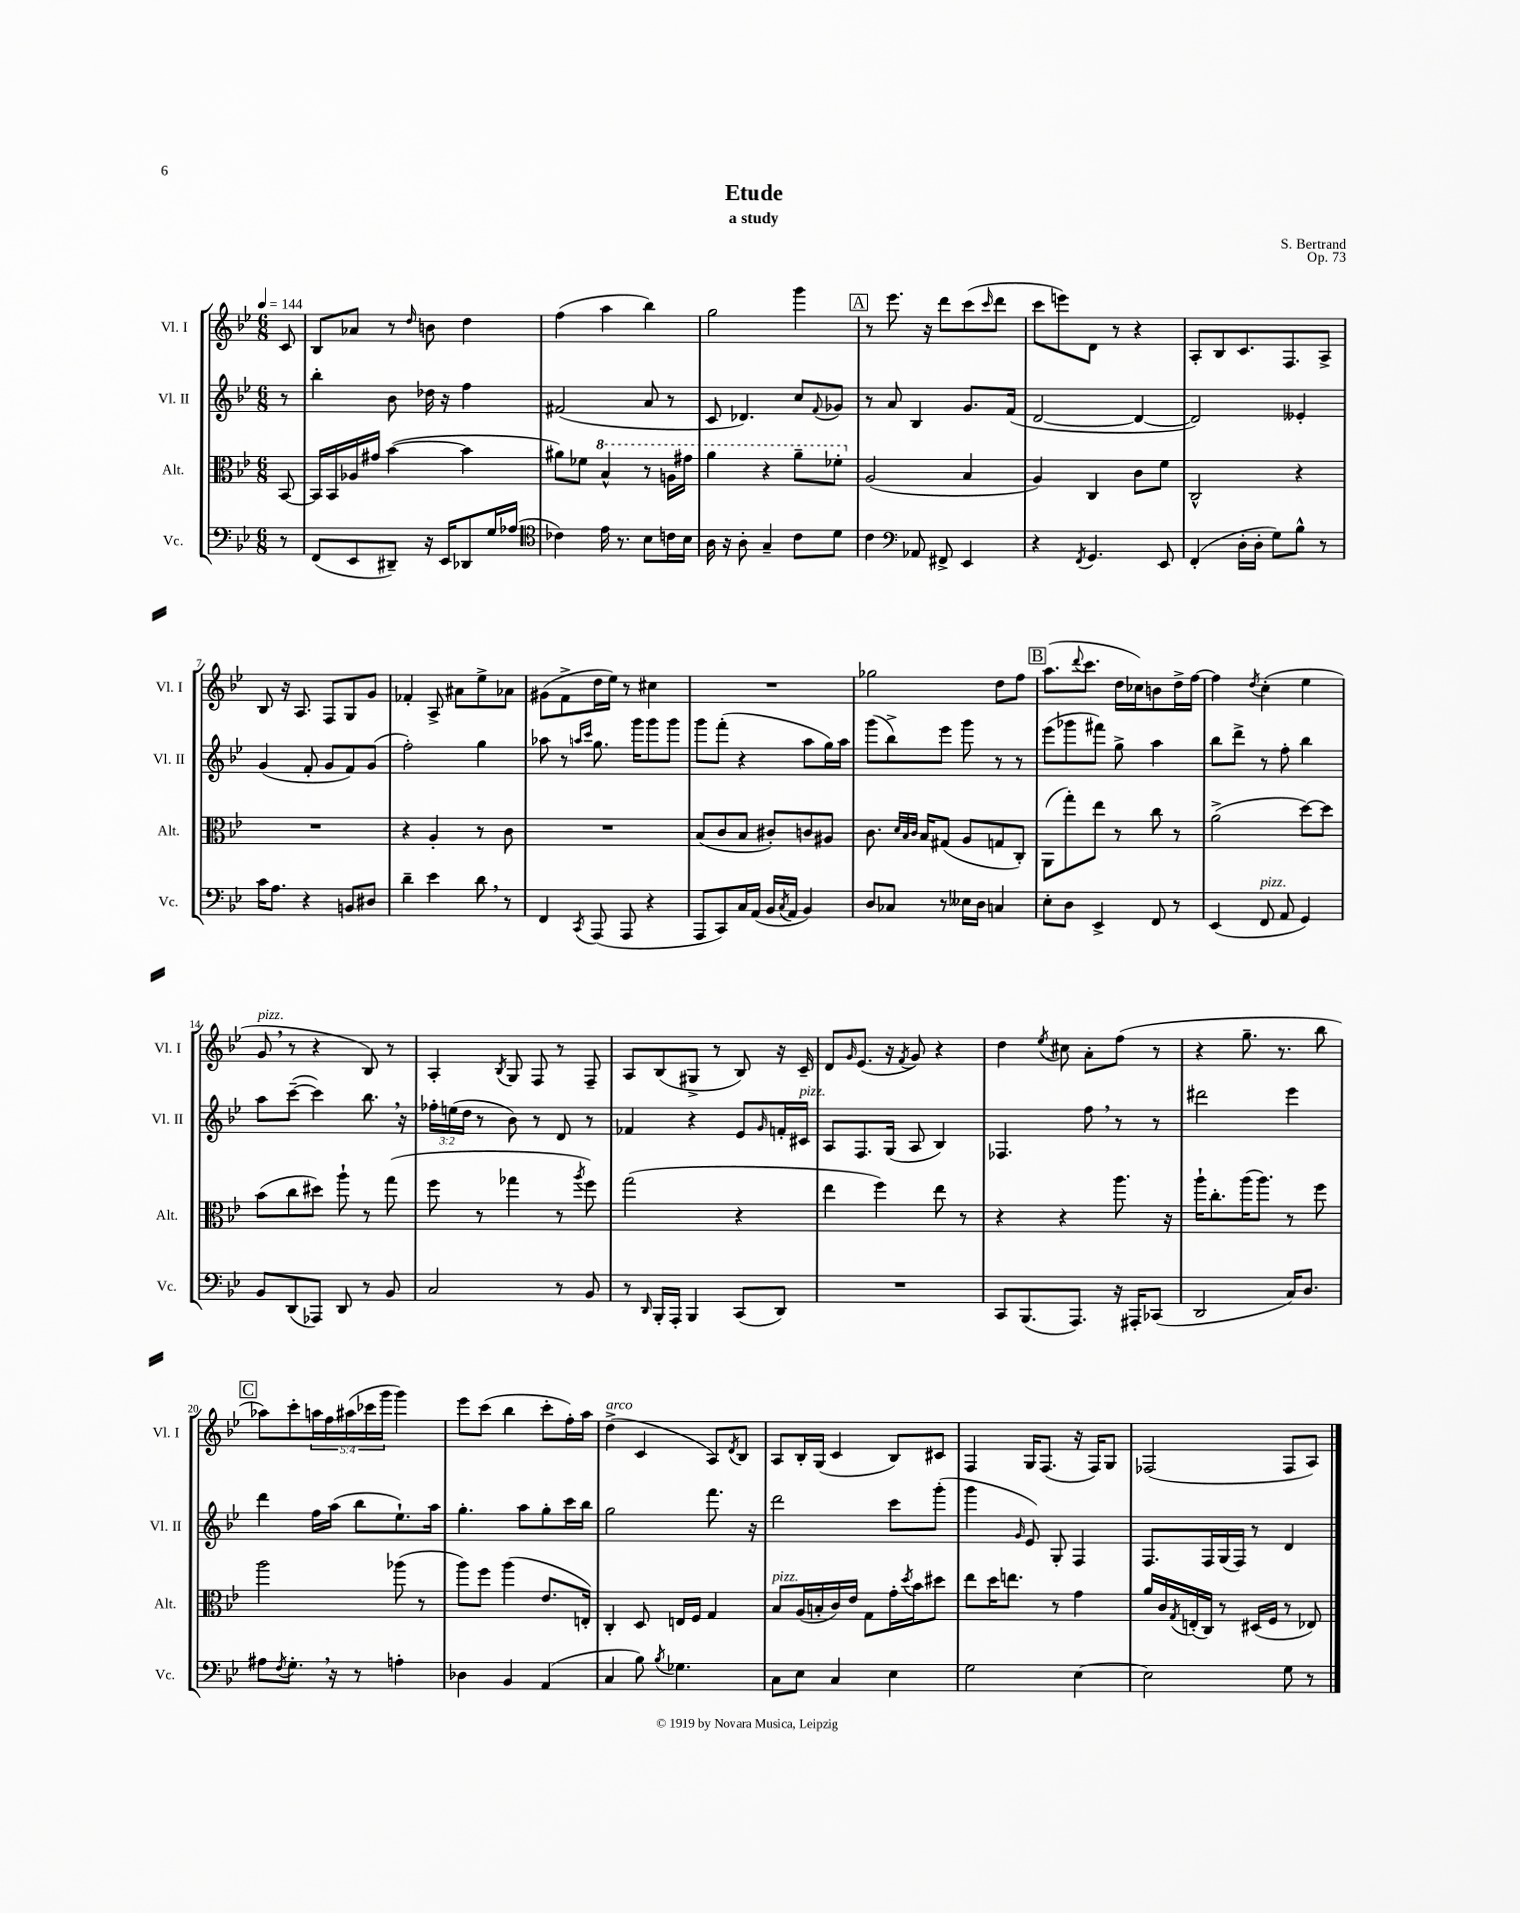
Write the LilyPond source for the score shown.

\header { title = "Etude" composer = "S. Bertrand" subtitle = "a study" opus = "Op. 73" }
<<
\new StaffGroup <<
\new Staff = "s0" \with { instrumentName = "Vl. I" shortInstrumentName = "Vl. I" } {
    \clef treble \key bes \major \numericTimeSignature \time 6/8 \override Staff.TupletNumber.text = #tuplet-number::calc-fraction-text \partial 8 \tempo 4 = 144
    c'8 |
    bes8 aes'8 r8 \grace { d''16 } b'8 d''4 |
    f''4( a''4 bes''4) |
    g''2 g'''4 |
    \mark \markup { \box "A" } r8 ees'''8. r16 d'''8 c'''8( \grace { c'''16 } d'''8 |
    c'''8 e'''8) d'8 r8 r4 |
    a8-. bes8 c'8. f8. a8-> |
    bes8 r16 a8. f8 g8 g'8 |
    fes'4-. a8-> ais'8 ees''8-> aes'8 |
    gis'8( f'8-> d''16 ees''16) r8 cis''4 |
    R2. |
    ges''2 d''8 f''8 |
    \mark \markup { \box "B" } a''8.( \appoggiatura { d'''8 } c'''8. d''16 ces''16) b'8 d''16-> f''16~ |
    f''4 \acciaccatura { d''8 } c''4-.( ees''4 |
    g'8^\markup { \italic "pizz." } \breathe r8 r4 bes8) r8 |
    a4-. \acciaccatura { bes8 } g8 f8 r8 f8-- |
    a8 bes8( gis8-> r8 bes8) r16 c'16-- |
    d'8 \grace { g'16 } ees'8.( r16 \acciaccatura { f'8 } g'8) r4 |
    d''4 \acciaccatura { ees''8 } cis''8 a'8-. f''8( r8 |
    r4 g''8.-- r8. bes''8 |
    \mark \markup { \box "C" } aes''8) c'''8-. \tuplet 5/4 { a''16 f''16 ais''16( ces'''16 g'''16 } g'''4) |
    ees'''8 c'''8( bes''4 c'''8-. f''16-.) a''16 |
    d''4->^\markup { \italic "arco" }( c'4 a8) \acciaccatura { d'8 } bes8 |
    a8 bes16-. g16( c'4 bes8) cis'8 |
    f4 g16 f8.( r16 f16) g8 |
    fes2( fes8 a8) \bar "|." |
}
\new Staff = "s1" \with { instrumentName = "Vl. II" shortInstrumentName = "Vl. II" } {
    \clef treble \key bes \major \numericTimeSignature \time 6/8 \override Staff.TupletNumber.text = #tuplet-number::calc-fraction-text \partial 8
    r8 |
    bes''4-. bes'8 des''16 r16 f''4 |
    fis'2( a'8 r8 |
    c'8 des'4.) c''8 \appoggiatura { f'8 } ges'8 |
    \mark \markup { \box "A" } r8 a'8 bes4 g'8. f'16( |
    d'2~ d'4~ |
    d'2) eeses'4-. |
    g'4( f'8-. g'8 f'8) g'8( |
    f''2-.) g''4 |
    aes''8 r8 \grace { a''16 c'''16 } g''8. g'''16 g'''8 g'''8 |
    g'''8 f'''8-.( r4 a''8 g''16) a''16 |
    g'''8( bes''8->) ees'''8 g'''8 r8 r8 |
    \mark \markup { \box "B" } ees'''8( ges'''8 fis'''8) g''8-> a''4 |
    bes''8 d'''8-> r8 f''8-. bes''4 |
    a''8 c'''8~--( c'''4) bes''8. \breathe r16 |
    \tuplet 3/2 { fes''16-. e''16( d''16 } r8 bes'8) r8 d'8 r8 |
    fes'4 r4 ees'8 \grace { g'16 } f'16-. cis'16^\markup { \italic "pizz." } |
    a8 f8. g16( a8 bes4) |
    fes4. f''8 \breathe r8 r8 |
    dis'''2 ees'''4 |
    \mark \markup { \box "C" } d'''4 f''16 a''16( bes''8 ees''8.-!) a''16 |
    g''4.-. a''8 g''8-. c'''16 bes''16 |
    g''2 f'''8. r16 |
    d'''2 c'''8 g'''8-.( |
    g'''4 \grace { g'16 } ees'8) g8-. f4 |
    f8. f16 g16( f16) r8 d'4 \bar "|." |
}
\new Staff = "s2" \with { instrumentName = "Alt." shortInstrumentName = "Alt." } {
    \clef alto \key bes \major \numericTimeSignature \time 6/8 \partial 8
    bes,8~ |
    bes,16 bes,16 aes16 gis'16 bes'4~( bes'4 |
    ais'8) fes'8 \ottava #1 bes'4-^ r8 a'16 gis''16 |
    a''4 r4 a''8-- fes''8-. \ottava #0 |
    \mark \markup { \box "A" } a2( bes4 |
    a4) c4 c'8 f'8 |
    c2-^ r4 |
    R2. |
    r4 a4-. r8 c'8 |
    R2. |
    bes8( c'8 bes8 cis'8-.) c'8 ais8 |
    c'8. \grace { d'32 bes32 c'32 } bes16 gis8( a8 g8 c8-.) |
    \mark \markup { \box "B" } a,8( g''8-.) ees''8 r8 c''8 r8 |
    a'2->( d''8~) d''8 |
    bes'8( c''8 dis''8) a''8-! r8 g''8( |
    f''8 r8 ges''4 r8 \acciaccatura { a''8 } f''8) |
    g''2( r4 |
    ees''4 f''4) ees''8 r8 |
    r4 r4 a''8. r16 |
    a''16-! c''8.-. a''16( a''8.) r8 f''8 |
    \mark \markup { \box "C" } a''2 aes''8( r8 |
    a''8) f''8 a''4( ees'8. e16-.) |
    c4-. d8 e16 f16 g4 |
    bes8^\markup { \italic "pizz." } a16( b16-. c'16) ees'16 g8 g'16-. \acciaccatura { d''8 } bes'16 dis''8 |
    ees''8 d''16 e''8. r8 g'4 |
    a'16 c'16 \acciaccatura { g8 } e16-.( c16) r8 dis16( f16 r8 ees8) \bar "|." |
}
\new Staff = "s3" \with { instrumentName = "Vc." shortInstrumentName = "Vc." } {
    \clef bass \key bes \major \numericTimeSignature \time 6/8 \partial 8
    r8 |
    f,8( ees,8 dis,8--) r16 ees,16 des,8 g16 aes16( |
    \clef tenor ces'4) ees'16 r8. bes8 c'16 bes16 |
    a16 r16 a8-. g4-- c'8 d'8 |
    \mark \markup { \box "A" } c'4 \clef bass aes,8 fis,8-> ees,4 |
    r4 \acciaccatura { f,8 } g,4. ees,8 |
    f,4-.( d16-. d16-. g8) bes8-^ r8 |
    c'16 a8. r4 b,8 dis8 |
    d'4-- ees'4 d'8 \breathe r8 |
    f,4 \acciaccatura { c,8 } a,,8( a,,8 r4 |
    a,,8 c,8) c16 a,16( bes,16 \acciaccatura { c8 } a,16 bes,4) |
    d8 ces8 r8 eeses16 d16 c4 |
    \mark \markup { \box "B" } ees8-. d8 ees,4-> f,8 r8 |
    ees,4( f,8^\markup { \italic "pizz." } a,8 g,4) |
    bes,8 d,8( aes,,8) d,8 r8 bes,8 |
    c2 r8 bes,8 |
    r8 \grace { d,16 } bes,,16-. a,,16-. bes,,4 c,8( d,8) |
    R2. |
    c,8 bes,,8.( a,,8.) r16 ais,,16-. ces,8( |
    d,2 c16) d8. |
    \mark \markup { \box "C" } ais8 \acciaccatura { f8 } g8.-. \breathe r16 r8 a4-. |
    des4 bes,4 a,4( |
    c4 bes8) \acciaccatura { bes8 } ges4. |
    c8 ees8 c4 ees4 |
    g2 ees4~ |
    ees2 g8 r8 \bar "|." |
}
>>
>>
